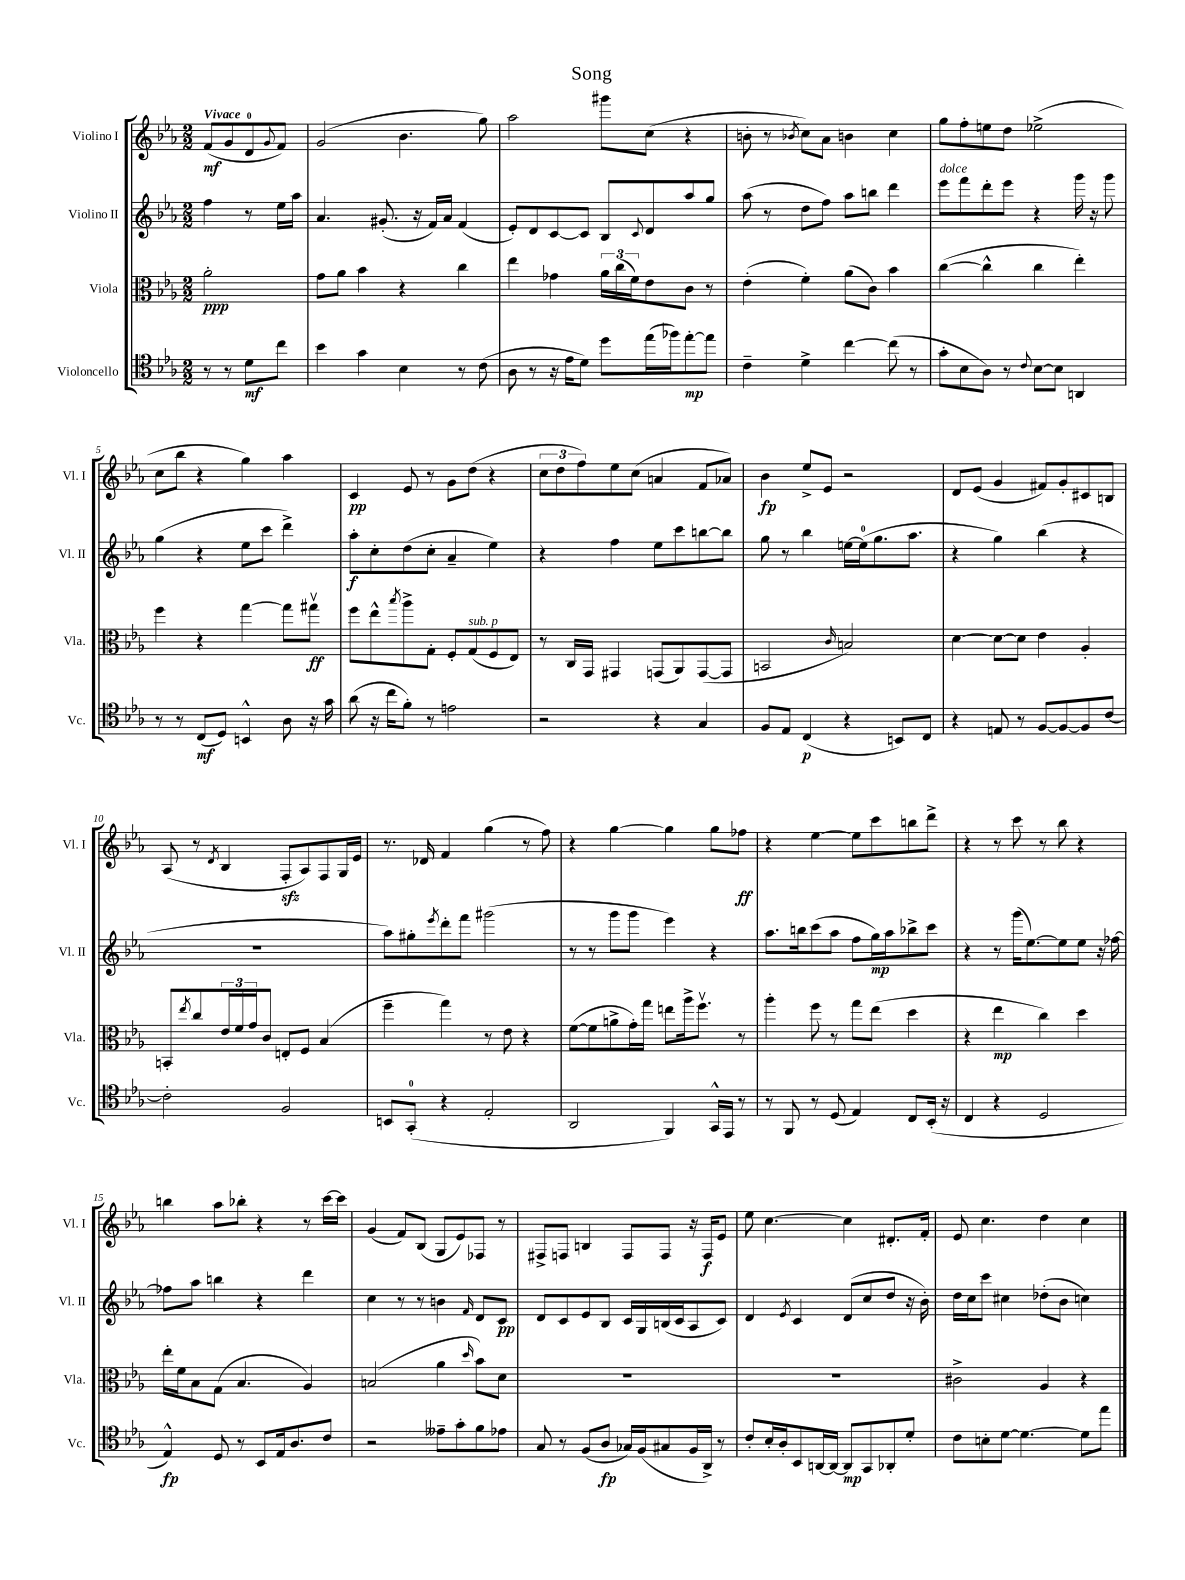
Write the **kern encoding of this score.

**kern	**kern	**kern	**kern
*staff4	*staff3	*staff2	*staff1
*clefC4	*clefC3	*clefG2	*clefG2
*k[b-e-a-]	*k[b-e-a-]	*k[b-e-a-]	*k[b-e-a-]
*M2/2	*M2/2	*M2/2	*M2/2
8r	2a-'	4ff	(8f
8r	.	.	8g
8d	.	8r	8d
.	.	.	8qqg
8cc	.	16ee-	8f)
.	.	16aa-	.
=	=	=	=
4b-	8g	4.a-	(2g
.	8a-	.	.
4g	4b-	.	.
.	.	(8.g#'	.
4B-	4r	.	4.b-
.	.	16r	.
.	.	16f)	.
.	.	16a-	.
8r	4cc	(4f	.
(8c	.	.	8gg)
=	=	=	=
8A-	4ee-	8e-')	2aa-
8r	.	8d	.
16r	4g-	[8c	.
16e-	.	.	.
8d)	.	8c]	.
8dd	24a-	8B-	8ggg#
.	(24cc	.	.
.	24f)	.	.
.	.	8qqc	.
(16ee-	8e-	8d	(8cc
16ff-)	.	.	.
[8ee-'	8c	8aa-	4r
8ee-]	8r	8gg	.
=	=	=	=
4c~	(4e-'	(8aa-	8b'
.	.	8r	8r
.	.	.	8qb-
4d^	4f')	8dd	8cc)
.	.	8ff)	8a-
[4cc	(8a-	8aa-	4b
.	8c)	8bb	.
(8cc]	4b-	4ddd	4cc
8r	.	.	.
=	=	=	=
8g'	([4cc	8eee-	8gg
8B-	.	8fff	8ff'
8A-)	4cc^^]	8ddd'	8ee
8r	.	8eee-	8dd
8qqc	.	.	.
[8B-	4cc	4r	(2ee-^
8B-]	.	.	.
4AA	4ee-')	16ggg	.
.	.	16r	.
.	.	8ggg	.
=	=	=	=
8r	4ff	(4gg	8cc
8r	.	.	8bb-
(8C	4r	4r	4r
8D)	.	.	.
4BB^^	[4gg	8ee-	4gg)
.	.	8ccc	.
8A-	8gg]	4ddd^)	4aa-
16r	8gg#v	.	.
16g	.	.	.
=	=	=	=
(8a-	8ff	8aa-'	4c
16r	8ee-^^	8cc'	.
16cc	.	.	.
.	8qbb-	.	.
8f')	8aa-^	(8dd	8e-
8r	8G'	8cc'	8r
2e	8F'	4a-~	8g
.	(8G	.	(8dd
.	8F	4ee-)	4r
.	8E-)	.	.
=	=	=	=
2r	8r	4r	12cc
.	.	.	12dd
.	16C	.	.
.	.	.	12ff)
.	16GG	.	.
.	4GG#	4ff	8ee-
.	.	.	(8cc
4r	(8GG	8ee-	4a
.	8AA-)	8ccc	.
4G	([8GG	[8bb	8f
.	8GG]	8bb]	8a-)
=	=	=	=
8F	2BB	8gg	4b-
8E-	.	8r	.
(4C	.	4bb-	8ee-^
.	.	.	8e-
.	16qqc	.	.
4r	2B)	[16ee	2r
.	.	(16ee]	.
.	.	8.gg	.
8BB)	.	.	.
.	.	8.aa-	.
8C	.	.	.
=	=	=	=
4r	[4d	4r	8d
.	.	.	(8e-
8E	8d_	4gg)	4g
8r	8d]	.	.
[8F	4e-	(4bb-	8f#)
8F_	.	.	8g'
8F]	4A-'	4r	8c#
[8c	.	.	8B
=	=	=	=
2c']	8BB'	1r	(8A-
.	8qee-	.	.
.	8cc	.	8r
.	.	.	8qd
.	24e-	.	4B-
.	24f	.	.
.	24g	.	.
.	8c	.	.
2F	8E'	.	8F'
.	8F	.	8A-)
.	(4B-	.	8F
.	.	.	16G
.	.	.	16e-
=	=	=	=
8BB	4ff~	8aa-)	8.r
(8GG'	.	8gg#'	.
.	.	.	16d-
.	.	8qeee-	.
4r	4gg)	8ddd'	4f
.	.	8fff	.
2E-'	8r	(2ggg#	(4gg
.	8e-	.	.
.	4r	.	8r
.	.	.	8ff)
=	=	=	=
2AA-	([8f	8r	4r
.	8f]	8r	.
.	8a^	8ggg	[4gg
.	16g')	8ggg	.
.	16gg	.	.
4FF)	8ee	4eee-)	4gg]
.	16aa-^	.	.
.	8.ffv	.	.
16GG^^	.	4r	8gg
16EE-	.	.	.
8r	8r	.	8ff-
=	=	=	=
8r	4aa-'	8.aa-	4r
8FF	.	.	.
.	.	16bb	.
8r	8ff	(8ccc	[4ee-
(8D	8r	8aa-	.
4E-)	8gg	8ff	8ee-]
.	(8ee-	16gg)	8ccc
.	.	16aa-	.
8C	4dd	8bb-^	8bb
(16BB-'	.	8ccc	8ddd^
16r	.	.	.
=	=	=	=
4C	4r	4r	4r
4r	4ee-	8r	8r
.	.	(16ggg	8ccc
.	.	[8.ee-)	.
2D	4cc)	.	8r
.	.	8ee-]	8bb-
.	4dd	8ee-	4r
.	.	16r	.
.	.	[16ff-	.
=	=	=	=
4E-^^)	16ee-'	8ff-]	4bb
.	16f	.	.
.	8B-	8aa-	.
8D	(8G	4bb	8aa-
8r	4.B-	.	8bb-'
8BB-	.	4r	4r
16E-	.	.	.
8.A-	.	.	.
.	4A-)	4ddd	8r
8c	.	.	[16ccc
.	.	.	16ccc]
=	=	=	=
2r	(2B	4cc	(4g
.	.	8r	8f)
.	.	8r	(8B-
8e--~	4a-	4b	8G
8g'	.	.	8e-)
.	16qqdd	16qqf	.
8f	8b-)	8d	8F-
8e-	8d	8c	8r
=	=	=	=
8G	1r	8d	8F#^
8r	.	8c	8F
(8F	.	8e-	4B
8A-	.	8B-	.
16G-)	.	16c	8F
(16F	.	16G	.
8G#	.	(16B	8F
.	.	16c	.
16F	.	8A-	16r
16AA-^)	.	.	16F
8r	.	8c)	8e-
=	=	=	=
8c'	1r	4d	8ee-
16B-'	.	.	[4.cc
16A-'	.	.	.
.	.	8qe-	.
8BB-	.	4c	.
[16AA	.	.	.
16AA_	.	.	.
8AA]	.	(8d	4cc]
8GG	.	8cc	.
8AA-'	.	8dd	8.d#'
8d'	.	16r	.
.	.	16b-')	16f'
=	=	=	=
8c	2c#^	16dd	8e-
.	.	16cc	.
8B'	.	8ccc	4.cc
[8d	.	4cc#	.
4.d_	.	.	.
.	4A-	(8dd-'	4dd
.	.	8b-	.
8d]	4r	4cc)	4cc
8ee-	.	.	.
==	==	==	==
*-	*-	*-	*-
